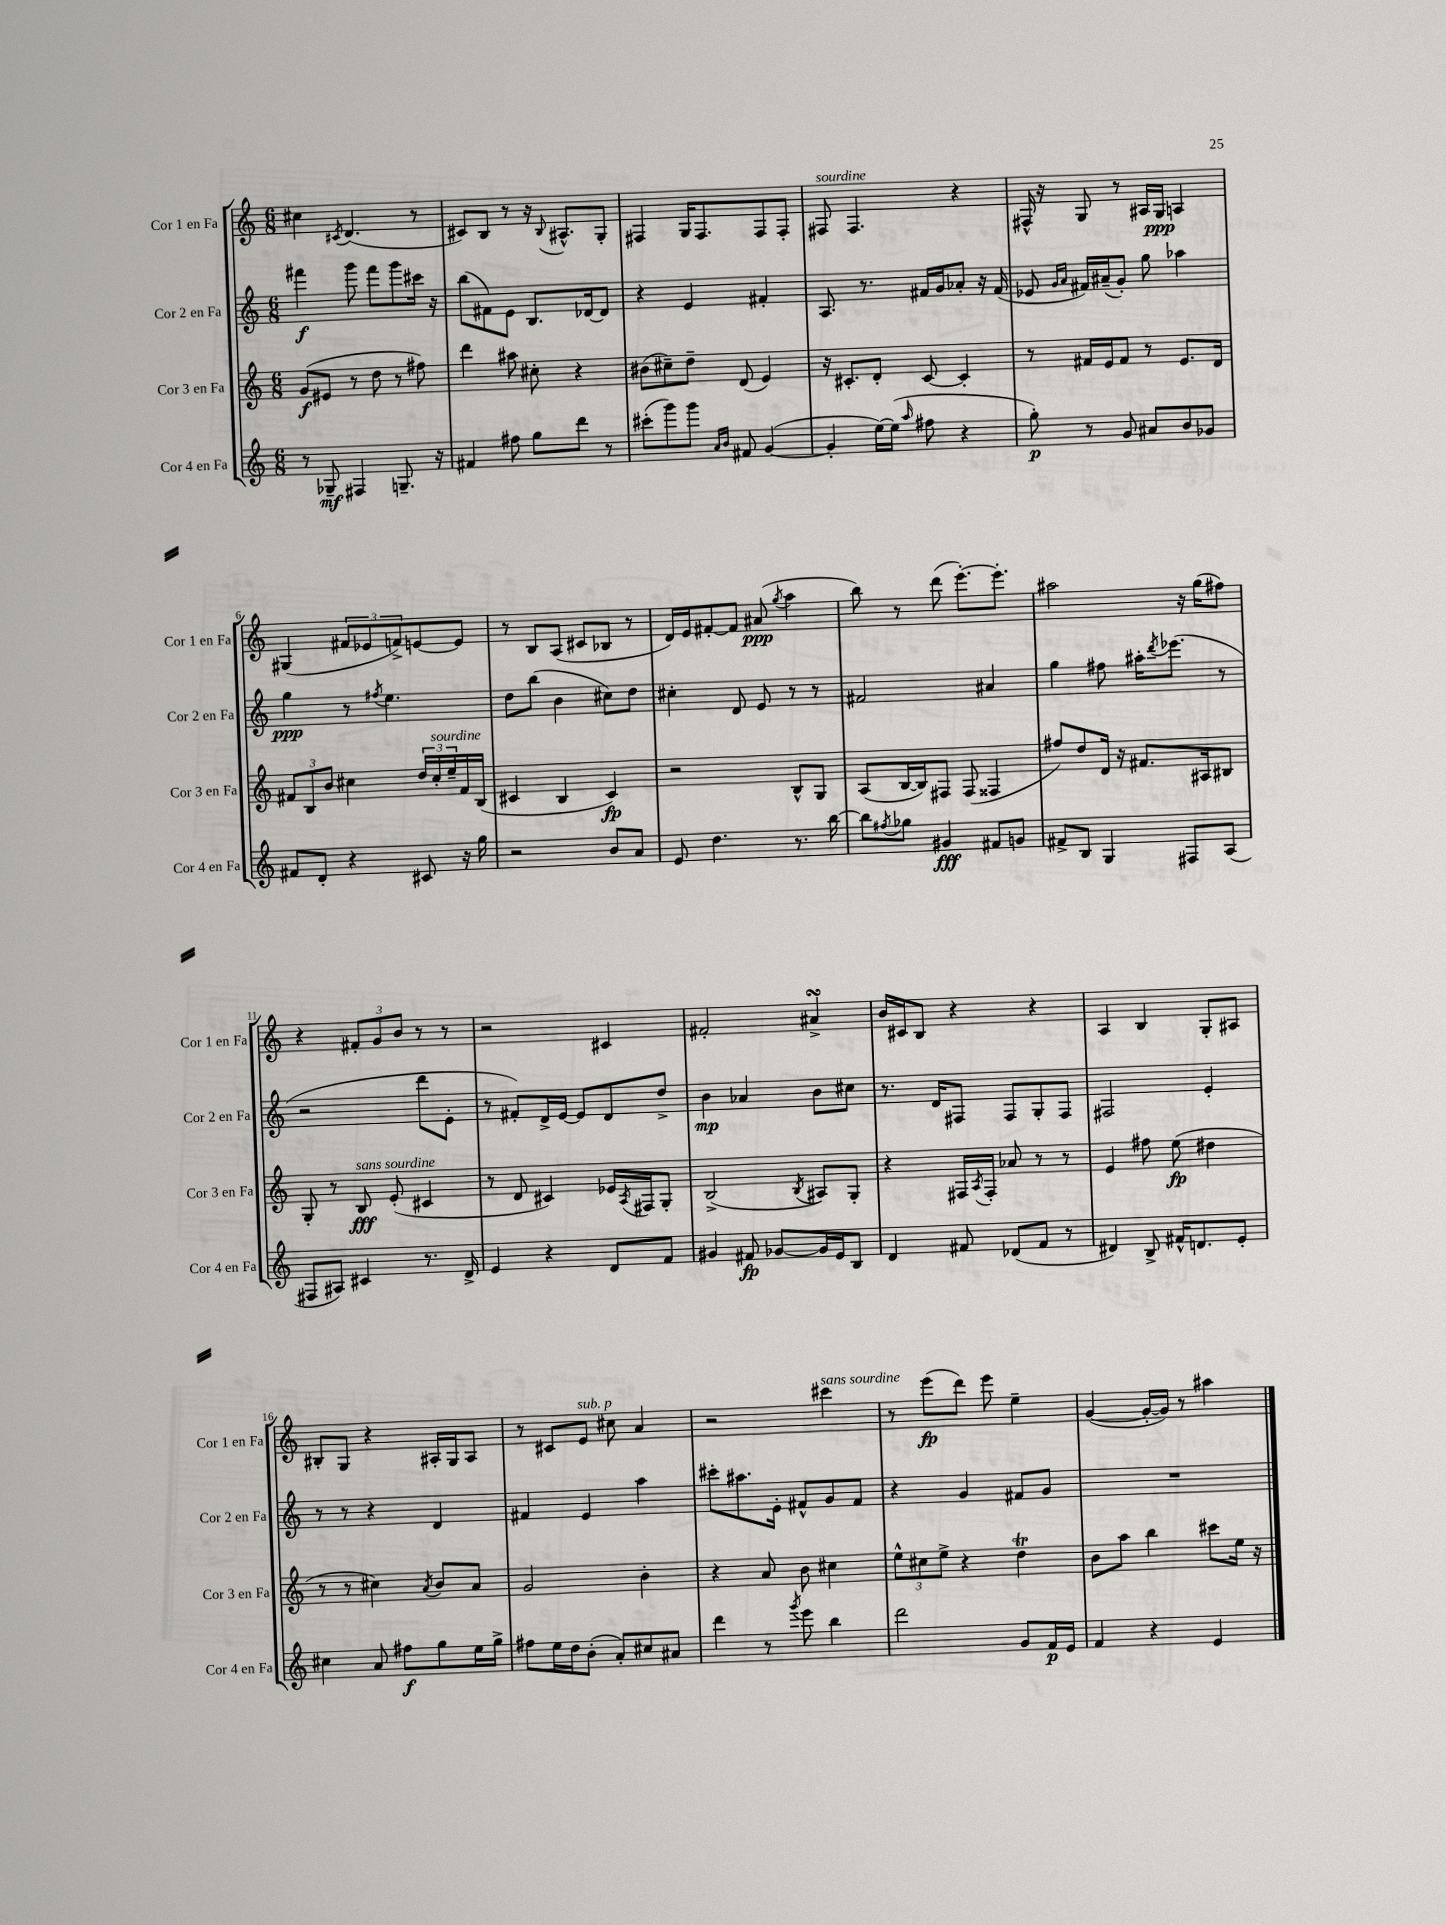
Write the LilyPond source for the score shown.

<<
\new StaffGroup <<
\new Staff = "s0" \with { instrumentName = "Cor 1 en Fa" shortInstrumentName = "Cor 1 en Fa" } {
    \clef treble \key c \major \numericTimeSignature \time 6/8
    cis''4 \acciaccatura { cis'8 } d'4.( r8 |
    cis'8) b8 r8 r16 \appoggiatura { b8 } ais8.-^ g8-. |
    fis4 g16 fis8. fis8 fis8-. |
    fis8^\markup { \italic "sourdine" } fis4. r4 |
    fis16-^ r16 g8 r8 ais16 g16\ppp a4 |
    gis4( \tuplet 3/2 { fis'8 ees'8 f'8->) } e'8~ e'8 |
    r8 b8 a8( cis'8 bes8 r8 |
    d'16) e'16 fis'8~-. fis'8 ais'8\ppp( \acciaccatura { g''8 } a''4 |
    b''8) r8 d'''8( e'''8.~-.) e'''8.-. |
    ais''2 r16 g''16( fis''8) |
    r4 \tuplet 3/2 { fis'8-. g'8 b'8 } r8 r8 |
    r2 cis'4 |
    fis'2-. ais'4->\turn |
    b'16 cis'16 b8 r4 r4 |
    a4 b4 g8-. ais8 |
    bis8-. g8 r4 ais16-. g16 ais8 |
    r8 cis'8 e'8^\markup { \italic "sub. p" } cis''8 a'4 |
    r2 cis'''4^\markup { \italic "sans sourdine" } |
    r8 e'''8\fp( d'''8) e'''8 e''4-- |
    g'4~( g'16~-. g'16) r8 ais''4 \bar "|." |
}
\new Staff = "s1" \with { instrumentName = "Cor 2 en Fa" shortInstrumentName = "Cor 2 en Fa" } {
    \clef treble \key c \major \numericTimeSignature \time 6/8
    fis'''4\f g'''8 fis'''8 g'''8 cis'''16 r16 |
    b''8( fis'8) e'8 b8. des'16~ des'8 |
    r4 e'4 fis'4-. |
    a8. r8. fis'16 g'16 aes'8-. r16 fis'16( |
    ees'8 \grace { g'16 a'16 } fis'16) ais'16--( g'8-.) g''8 aes''4 |
    g''4\ppp r8 \acciaccatura { fis''8 } e''4. |
    d''8 b''8( b'4 cis''8) d''8 |
    cis''4-. d'8 e'8 r8 r8 |
    fis'2 ais'4 |
    g''4 fis''8 ais''16-. \acciaccatura { d'''8 } ees'''8.( r8 |
    r2 d'''8 e'8-. |
    r8 fis'8-.) d'16-> e'16~ e'8 d'8 d''8-> |
    b'4\mp aes'4 b'8 cis''8 |
    r8. d'16 fis8 fis8 g8-. fis8 |
    fis2 e'4-. |
    r8 r8 r4 d'4 |
    fis'4 e'4 a''4 |
    cis'''8-. ais''8. e'16-. fis'8-^ g'8 fis'8 |
    r4 g'4 fis'8 g'8 |
    R2. \bar "|." |
}
\new Staff = "s2" \with { instrumentName = "Cor 3 en Fa" shortInstrumentName = "Cor 3 en Fa" } {
    \clef treble \key c \major \numericTimeSignature \time 6/8
    g'8\f( eis'8 r8 d''8 r8 fis''8) |
    d'''4 ais''8 cis''8-. r4 |
    bis'8( cis''8--) d''8-- d'8( e'4) |
    r16 cis'8.-. d'8-. cis'8~ cis'4-. |
    r8 fis'16 e'16 fis'8 r8 e'8. d'16 |
    \tuplet 3/2 { fis'8 b8 b'8 } cis''4 \tuplet 3/2 { d''16 cis''16-.^\markup { \italic "sourdine" } e''16-- } fis'16 b16( |
    cis'4 b4 cis'4\fp) |
    r2 b8-^ g8 |
    a8( b16~ b16) fis8 fis8( fisis4 |
    fis''8) d''8 d'16 r16 fis'8. ais16 bis8 |
    g8-. r8 b8\fff^\markup { \italic "sans sourdine" } e'8-.( cis'4 |
    r8 d'8 cis'4) ees'16 \acciaccatura { a8 } fis16 g8-. |
    b2->( \acciaccatura { b8 } ais8) g8-. |
    r4 fis16 \acciaccatura { a8 } fis16-. aes'8 r8 r8 |
    e'4 fis''8 e''8\fp( dis''4 |
    r8 r8 cis''4) \acciaccatura { a'8 } b'8 a'8 |
    g'2 b'4-. |
    r4 a'8 b'8 cis''4 |
    \tuplet 3/2 { e''8-^ cis''8 e''8-> } r4 d''4\trill |
    b'8 a''8 b''4 cis'''8 e''16 r16 \bar "|." |
}
\new Staff = "s3" \with { instrumentName = "Cor 4 en Fa" shortInstrumentName = "Cor 4 en Fa" } {
    \clef treble \key c \major \numericTimeSignature \time 6/8
    r8 ges8--\mf fis4 g8.-- r16 |
    fis'4 fis''8 g''8 d'''8 r8 |
    cis'''8-.( g'''8) g'''8 \grace { a'16 b'16 } fis'8 g'4~( |
    g'4-. e''16~) e''16( \grace { a''16 } fis''8 r4 |
    g''8-.\p) r8 g'8 ais'8 b'8 ges'8 |
    fis'8 d'8-. r4 cis'8 r16 g''16 |
    r2 b'8 a'8 |
    e'8 d''4. r8. b''16~ |
    b''8 \acciaccatura { fis''8 } ges''8 gis'4\fff fis'8 g'8 |
    fis'8-> b8 g4 fis8 a8( |
    fis8 ais8) cis'4 r8. d'16-> |
    e'4 r4 d'8 f'8 |
    gis'4 fis'8\fp ges'8~ ges'16 e'16 b8 |
    d'4 fis'8 des'8( fis'8 r8 |
    dis'4) b8-> fis'16-^ d'8. e'8-. |
    cis''4 a'8 fis''8\f g''8 e''16 g''16-> |
    fis''8 e''16 d''16 b'8-.( a'8-.) cis''8 ais'8 |
    d'''4 r8 \acciaccatura { g'''8 } e'''8 b''4 |
    d'''2 g'8 f'16\p e'16 |
    f'4 r4 e'4 \bar "|." |
}
>>
>>
